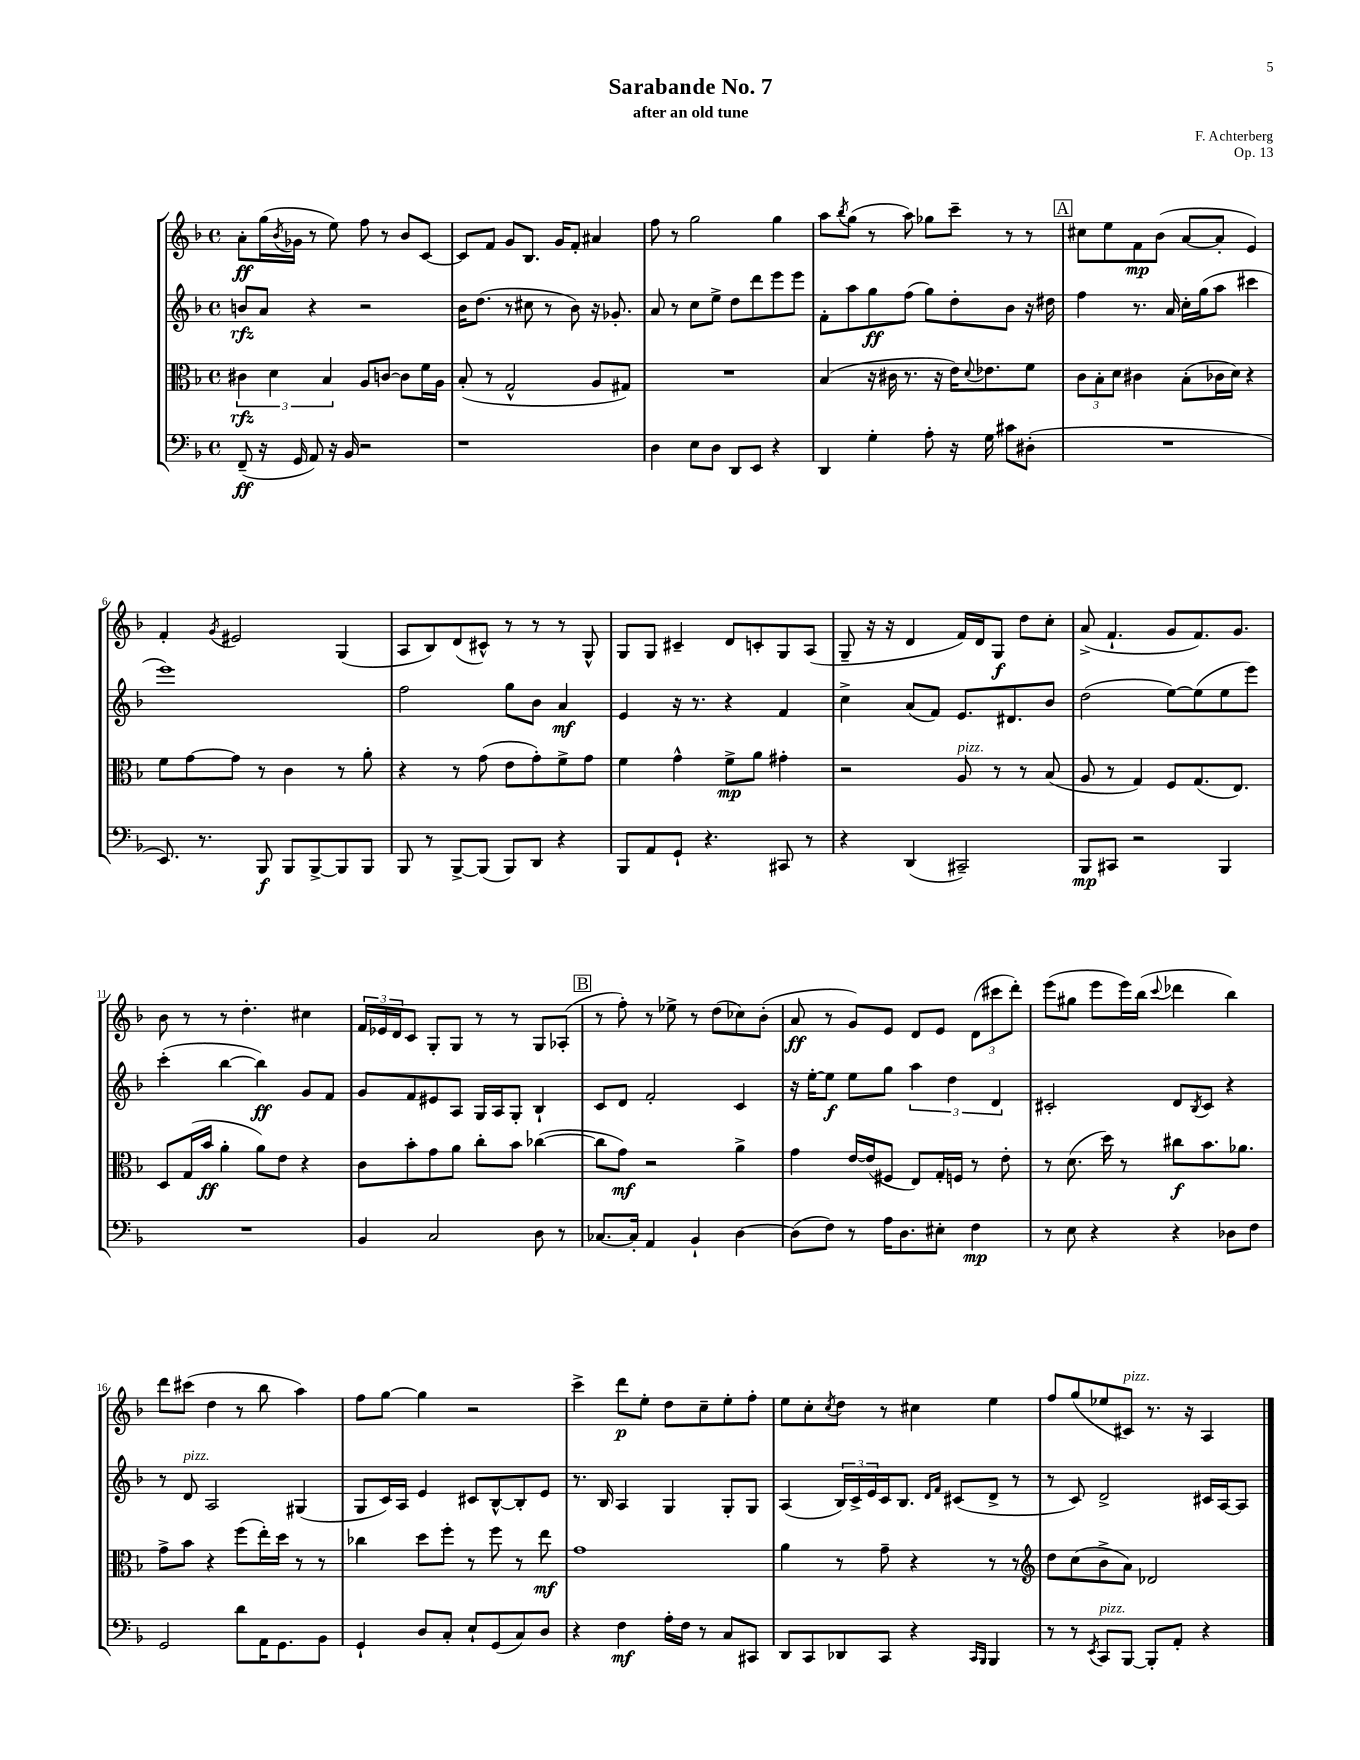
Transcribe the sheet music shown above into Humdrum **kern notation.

**kern	**dynam	**kern	**dynam	**kern	**dynam	**kern	**dynam
*part4	*part4	*part3	*part3	*part2	*part2	*part1	*part1
*staff4	*staff4	*staff3	*staff3	*staff2	*staff2	*staff1	*staff1
*clefF4	*	*clefC3	*	*clefG2	*	*clefG2	*
*k[b-]	*	*k[b-]	*	*k[b-]	*	*k[b-]	*
*M4/4	*	*M4/4	*	*M4/4	*	*M4/4	*
*met(c)	*	*met(c)	*	*met(c)	*	*met(c)	*
=1	=1	=1	=1	=1	=1	=1	=1
(8FF~/	ff	6c#X\	rfz	8bn/L	rfz	8a'\L	ff
16r	.	.	.	8a/J	.	(16gg\L	.
.	.	6d\	.	.	.	.	.
.	.	.	.	.	.	8qb-/	.
16GG/	.	.	.	.	.	16g-X\JJ	.
8AA/)	.	.	.	4r	.	8r	.
.	.	6B-/	.	.	.	.	.
16r	.	.	.	.	.	8ee\)	.
16BB-/	.	.	.	.	.	.	.
2r	.	8A/L	.	2r	.	8ff\	.
.	.	[8cn/J	.	.	.	8r	.
.	.	8c\L]	.	.	.	8b-/L	.
.	.	16f\L	.	.	.	[8c/J	.
.	.	16A\JJ	.	.	.	.	.
=2	=2	=2	=2	=2	=2	=2	=2
1r	.	(8B-'/	.	16b-\KL	.	8c/L]	.
.	.	.	.	(8.dd\J	.	.	.
.	.	8r	.	.	.	8f/J	.
.	.	2G^^/	.	8r	.	8g/L	.
.	.	.	.	8cc#X\	.	8.B-/J	.
.	.	.	.	8r	.	.	.
.	.	.	.	.	.	16g/KL	.
.	.	.	.	8b-\)	.	8f'/J	.
.	.	8A/L	.	16r	.	4a#X/	.
.	.	.	.	8.g-X'/	.	.	.
.	.	8G#X/J)	.	.	.	.	.
=3	=3	=3	=3	=3	=3	=3	=3
4D\	.	1r	.	8a/	.	8ff\	.
.	.	.	.	8r	.	8r	.
8E\L	.	.	.	8cc\L	.	2gg\	.
8D\J	.	.	.	8ee^\J	.	.	.
8DD/L	.	.	.	8dd\L	.	.	.
8EE/J	.	.	.	8ddd\	.	.	.
4r	.	.	.	8eee\	.	4gg\	.
.	.	.	.	8eee\J	.	.	.
=4	=4	=4	=4	=4	=4	=4	=4
4DD/	.	(4B-/	.	8f'\L	.	8aa\L	.
.	.	.	.	.	.	8qbb-/	.
.	.	.	.	8aa\	.	(8gg\J	.
4G'\	.	16r	.	8gg\	ff	8r	.
.	.	16c#X\	.	.	.	.	.
.	.	8.r	.	(8ff\J	.	8aa\)	.
8A'\	.	.	.	8gg\L)	.	8gg-X\L	.
.	.	16r	.	.	.	.	.
16r	.	16e\KL)	.	8dd'\	.	8ccc~\J	.
.	.	8qqd/	.	.	.	.	.
16G\	.	8.e-X\	.	.	.	.	.
8c#X\L	.	.	.	8b-\J	.	8r	.
(8D#X'\J	.	8f\J	.	16r	.	8r	.
.	.	.	.	16dd#X\	.	.	.
!!LO:REH:place=s1:t=A
=5	=5	=5	=5	=5	=5	=5	=5
1r	.	12c\L	.	4ff\	.	8cc#X\L	.
.	.	12B-'\	.	.	.	.	.
.	.	.	.	.	.	8ee\	.
.	.	12d\J	.	.	.	.	.
.	.	4c#X\	.	8.r	.	8f\	mp
.	.	.	.	.	.	(8b-\J	.
.	.	.	.	16a/	.	.	.
.	.	(8B-'\L	.	16cc'\LL	.	[8a/L	.
.	.	.	.	(16gg\J	.	.	.
.	.	16c-X\L	.	8aa\J	.	8a'/J]	.
.	.	16d\JJ)	.	.	.	.	.
.	.	4r	.	4ccc#X\	.	4e/)	.
!!LO:LB:g=z
=6	=6	=6	=6	=6	=6	=6	=6
8.EE/)	.	8f\L	.	1eee)	.	4f'/	.
.	.	[8g\	.	.	.	.	.
8.r	.	.	.	.	.	.	.
.	.	.	.	.	.	8qg/	.
.	.	8g\J]	.	.	.	2e#X/	.
8BBB-/	f	8r	.	.	.	.	.
8BBB-/L	.	4c\	.	.	.	.	.
[8BBB-^/	.	.	.	.	.	.	.
8BBB-/]	.	8r	.	.	.	(4G/	.
8BBB-/J	.	8a'\	.	.	.	.	.
=7	=7	=7	=7	=7	=7	=7	=7
8BBB-/	.	4r	.	2ff\	.	8A/L	.
8r	.	.	.	.	.	8B-/)	.
[8BBB-^/L	.	8r	.	.	.	(8d/	.
(8BBB-/J]	.	(8g\	.	.	.	8c#X^^/J)	.
8BBB-/L)	.	8e\L	.	8gg\L	.	8r	.
8DD/J	.	8g'\)	.	8b-\J	.	8r	.
4r	.	8f^\	.	4a/	mf	8r	.
.	.	8g\J	.	.	.	8G^^/	.
=8	=8	=8	=8	=8	=8	=8	=8
8BBB-/L	.	4f\	.	4e/	.	8G/L	.
8AA/	.	.	.	.	.	8G/J	.
8GG`/J	.	4g^^\	.	16r	.	4c#X~/	.
.	.	.	.	8.r	.	.	.
4.r	.	.	.	.	.	.	.
.	.	8f^\L	mp	4r	.	8d/L	.
.	.	8a\J	.	.	.	8cn'/	.
8CC#X/	.	4g#X'\	.	4f/	.	8G/	.
8r	.	.	.	.	.	(8A/J	.
=9	=9	=9	=9	=9	=9	=9	=9
4r	.	2r	.	4cc^\	.	8G~/	.
.	.	.	.	.	.	16r	.
.	.	.	.	.	.	16r	.
(4DD/	.	.	.	(8a/L	.	4d/	.
.	.	.	.	8f/J)	.	.	.
!	!	!LO:TX:a:i:t=pizz.	!	!	!	!	!
2CC#X~/)	.	8A/	.	8.e/L	.	16f/LL)	.
.	.	.	.	.	.	16d/J	.
.	.	8r	.	.	.	8G/J	f
.	.	.	.	8.d#X/	.	.	.
.	.	8r	.	.	.	8dd\L	.
.	.	(8B-/	.	8b-/J	.	8cc'\J	.
=10	=10	=10	=10	=10	=10	=10	=10
8BBB-/L	mp	8A/	.	(2dd\	.	(8a^/	.
8CC#X/J	.	8r	.	.	.	4.f`/	.
2r	.	4G/)	.	.	.	.	.
.	.	8F/L	.	[8ee\L)	.	8g/L	.
.	.	(8.G/	.	(8ee\]	.	8.f/)	.
4BBB-/	.	.	.	8ee\	.	.	.
.	.	8.E/J)	.	.	.	8.g/J	.
.	.	.	.	8eee\J)	.	.	.
!!LO:LB:g=z
=11	=11	=11	=11	=11	=11	=11	=11
1r	.	8D/L	.	(4ccc'\	.	8b-\	.
.	.	(16G/L	.	.	.	8r	.
.	.	16b-/JJ	ff	.	.	.	.
.	.	4a'\	.	[4bb-\	.	8r	.
.	.	.	.	.	.	4.dd'\	.
.	.	8a\L)	.	4bb-\])	ff	.	.
.	.	8e\J	.	.	.	.	.
.	.	4r	.	8g/L	.	4cc#X\	.
.	.	.	.	8f/J	.	.	.
=12	=12	=12	=12	=12	=12	=12	=12
4BB-/	.	8c\L	.	8g/L	.	24f/LL	.
.	.	.	.	.	.	24e-X/	.
.	.	.	.	.	.	24d/J	.
.	.	8b-'\	.	8f/	.	8c/J	.
2C/	.	8g\	.	8e#X/	.	8G'/L	.
.	.	8a\J	.	8A/J	.	8G/J	.
.	.	8cc'\L	.	16G/LL	.	8r	.
.	.	.	.	16A/J	.	.	.
.	.	8b-\J	.	8G'/J	.	8r	.
8D\	.	([4cc-X\	.	4B-`/	.	8G/L	.
8r	.	.	.	.	.	(8A-X'/J	.
!!LO:REH:place=s1:t=B
=13	=13	=13	=13	=13	=13	=13	=13
[8.C-X/L	.	8cc-\L]	.	8c/L	.	8r	.
.	.	8g\J)	mf	8d/J	.	8ff'\)	.
16C-'/Jk]	.	.	.	.	.	.	.
4AA/	.	2r	.	2f'/	.	8r	.
.	.	.	.	.	.	8ee-X^\	.
4BB-`/	.	.	.	.	.	8r	.
.	.	.	.	.	.	(8dd\L	.
[4D\	.	4a^\	.	4c/	.	8cc-X\)	.
.	.	.	.	.	.	(8b-'\J	.
=14	=14	=14	=14	=14	=14	=14	=14
(8D\L]	.	4g\	.	16r	.	8a/	ff
.	.	.	.	[16ee'\KL	.	.	.
8F\J)	.	.	.	8ee\J]	f	8r	.
8r	.	[16e/LL	.	8ee\L	.	8g/L)	.
.	.	(16e/J]	.	.	.	.	.
16A\KL	.	8F#X/J	.	8gg\J	.	8e/J	.
8.D\	.	.	.	.	.	.	.
.	.	8E/L)	.	6aa\	.	8d/L	.
8E#X'\J	.	16G'/L	.	.	.	8e/J	.
.	.	.	.	6dd\	.	.	.
.	.	16Fn/JJ	.	.	.	.	.
4F\	mp	8r	.	.	.	(12d\L	.
.	.	.	.	6d/	.	12ccc#X\	.
.	.	8e'\	.	.	.	.	.
.	.	.	.	.	.	12ddd'\J)	.
=15	=15	=15	=15	=15	=15	=15	=15
8r	.	8r	.	2c#X'/	.	(8eee\L	.
8E\	.	(8.d\	.	.	.	8gg#X\J	.
4r	.	.	.	.	.	8eee\L	.
.	.	16dd\)	.	.	.	.	.
.	.	8r	.	.	.	16eee\L)	.
.	.	.	.	.	.	(16bb-\JJ	.
.	.	.	.	.	.	8qqccc/	.
4r	.	8cc#X\L	f	8d/L	.	4ddd-X\	.
.	.	.	.	8qB-/	.	.	.
.	.	8.b-\	.	8c#/J	.	.	.
8D-X\L	.	.	.	4r	.	4bb-\)	.
.	.	8.a-X\J	.	.	.	.	.
8F\J	.	.	.	.	.	.	.
!!LO:LB:g=z
=16	=16	=16	=16	=16	=16	=16	=16
2GG/	.	8g^\L	.	8r	.	8ddd\L	.
!	!	!	!	!LO:TX:a:i:t=pizz.	!	!	!
.	.	8b-\J	.	8d/	.	(8ccc#X\J	.
.	.	4r	.	2A/	.	4dd\	.
8d\L	.	(8ff\L	.	.	.	8r	.
16AA\K	.	16ee'\L)	.	.	.	8bb-\	.
8.GG\	.	16dd\JJ	.	.	.	.	.
.	.	8r	.	(4G#X/	.	4aa\)	.
8BB-\J	.	8r	.	.	.	.	.
=17	=17	=17	=17	=17	=17	=17	=17
4GG`/	.	4cc-X\	.	8G/L	.	8ff\L	.
.	.	.	.	16c/L)	.	[8gg\J	.
.	.	.	.	16A/JJ	.	.	.
8D/L	.	8dd\L	.	4e/	.	4gg\]	.
8C'/J	.	8ff'\J	.	.	.	.	.
8E`/L	.	8r	.	8c#X/L	.	2r	.
(8GG/	.	8ff\	.	[8B-^^/	.	.	.
8C/)	.	8r	.	8B-'/]	.	.	.
8D/J	.	8ee\	mf	8e/J	.	.	.
=18	=18	=18	=18	=18	=18	=18	=18
4r	.	1g	.	8.r	.	4ccc^\	.
.	.	.	.	16B-/	.	.	.
4F\	mf	.	.	4A/	.	8ddd\L	p
.	.	.	.	.	.	8ee'\J	.
16A'\LL	.	.	.	4G/	.	8dd\L	.
16F\JJ	.	.	.	.	.	.	.
8r	.	.	.	.	.	8cc~\	.
8C/L	.	.	.	8G'/L	.	8ee'\	.
8CC#X/J	.	.	.	8G/J	.	8ff'\J	.
=19	=19	=19	=19	=19	=19	=19	=19
8DD/L	.	4a\	.	(4A/	.	8ee\L	.
8CC/	.	.	.	.	.	8cc'\	.
.	.	.	.	.	.	8qcc/	.
8DD-X/	.	8r	.	24B-/LL)	.	8dd\J	.
.	.	.	.	24c^/	.	.	.
.	.	.	.	24e/	.	.	.
8CC/J	.	8g~\	.	16c/J	.	8r	.
.	.	.	.	8.B-/J	.	.	.
4r	.	4r	.	.	.	4cc#X\	.
.	.	.	.	16qqd/LL	.	.	.
.	.	.	.	16qqf/JJ	.	.	.
.	.	.	.	(8c#X/L	.	.	.
16qqCC/LL	.	.	.	.	.	.	.
16qqBBB-/JJ	.	.	.	.	.	.	.
4BBB-/	.	8r	.	8d^/J	.	4ee\	.
.	.	8r	.	8r	.	.	.
=20	=20	=20	=20	=20	=20	=20	=20
*	*	*clefG2	*	*	*	*	*
8r	.	8dd\L	.	8r	.	8ff/L	.
8r	.	(8cc\	.	8c/)	.	(8gg/	.
8qEE/	.	.	.	.	.	.	.
!LO:TX:a:i:t=pizz.	!	!	!	!	!	!	!
8CC/L	.	8b-^\	.	2d^/	.	8ee-X/	.
!	!	!	!	!	!	!LO:TX:a:i:t=pizz.	!
[8BBB-/J	.	8a\J)	.	.	.	8c#X/J)	.
8BBB-'/L]	.	2d-X/	.	.	.	8.r	.
8AA'/J	.	.	.	.	.	.	.
.	.	.	.	.	.	16r	.
4r	.	.	.	16c#X/LL	.	4A/	.
.	.	.	.	[16A/J	.	.	.
.	.	.	.	8A/J]	.	.	.
==	==	==	==	==	==	==	==
*-	*-	*-	*-	*-	*-	*-	*-
